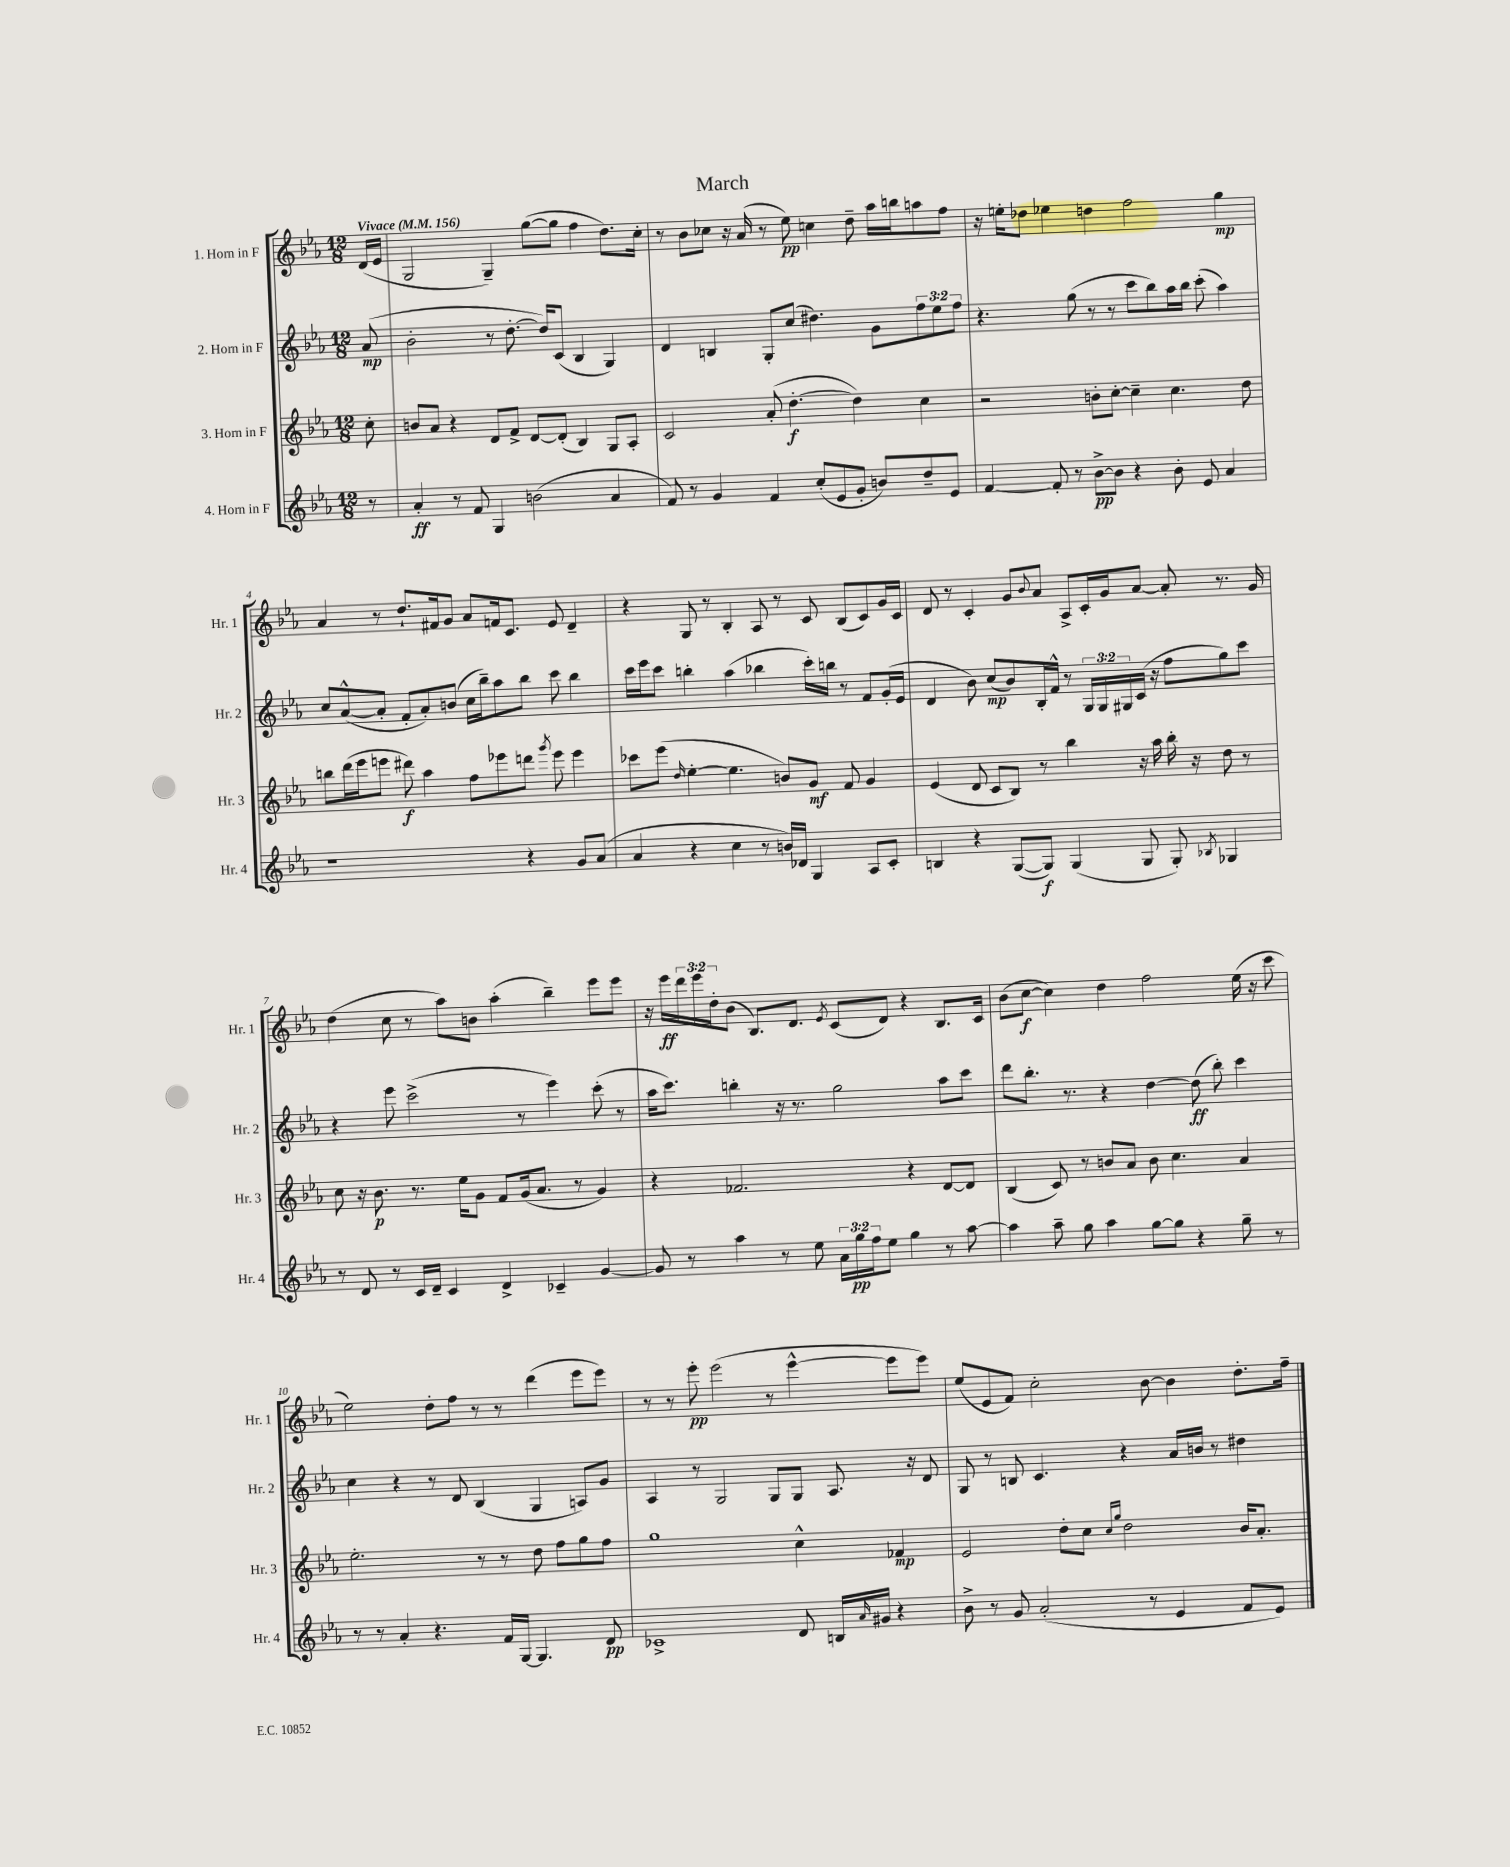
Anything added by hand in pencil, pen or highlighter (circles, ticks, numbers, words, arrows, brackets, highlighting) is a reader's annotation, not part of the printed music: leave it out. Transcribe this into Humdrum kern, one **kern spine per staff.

**kern	**dynam	**kern	**dynam	**kern	**dynam	**kern	**dynam
*part4	*part4	*part3	*part3	*part2	*part2	*part1	*part1
*staff4	*staff4	*staff3	*staff3	*staff2	*staff2	*staff1	*staff1
*I"4. Horn in F	*	*I"3. Horn in F	*	*I"2. Horn in F	*	*I"1. Horn in F	*
*I'Hr. 4	*	*I'Hr. 3	*	*I'Hr. 2	*	*I'Hr. 1	*
*clefG2	*	*clefG2	*	*clefG2	*	*clefG2	*
*k[b-e-a-]	*	*k[b-e-a-]	*	*k[b-e-a-]	*	*k[b-e-a-]	*
*M12/8	*	*M12/8	*	*M12/8	*	*M12/8	*
*MM156	*	*MM156	*	*MM156	*	*MM156	*
=	=	=	=	=	=	=	=
!	!	!	!	!	!	!LO:TX:a:B:t=Vivace	!
8r	.	8cc'\	.	(8a-/	mp	(16d/LL	.
.	.	.	.	.	.	16e-/JJ	.
=1	=1	=1	=1	=1	=1	=1	=1
4a-'/	ff	8bn/L	.	2b-'\	.	2G/	.
.	.	8a-/J	.	.	.	.	.
8r	.	4r	.	.	.	.	.
8f/	.	.	.	.	.	.	.
4G/	.	8d/L	.	8r	.	4G~/)	.
.	.	8f^/J	.	[8.dd'\	.	.	.
(2bn\	.	[8d/L	.	.	.	([8gg\L	.
.	.	.	.	16dd/KL])	.	.	.
.	.	(8d'/J]	.	(8c/J	.	8gg\J]	.
.	.	4B-/)	.	4B-/	.	4ff\	.
4a-/	.	8G/L	.	4G/)	.	8.dd\L)	.
.	.	8A-'/J	.	.	.	.	.
.	.	.	.	.	.	16cc'\Jk	.
=2	=2	=2	=2	=2	=2	=2	=2
8f/)	.	2c/	.	4d/	.	8r	.
8r	.	.	.	.	.	8b-\L	.
4g/	.	.	.	4Bn/	.	8cc-X\J	.
.	.	.	.	.	.	16r	.
.	.	.	.	.	.	(16a-/	.
4f/	.	(8a-'/	.	8G'/L	.	8r	.
.	.	[4.dd'\	f	(8cc/J	.	8ee-\)	pp
(8cc'/L	.	.	.	4.dd#X\)	.	4ccn\	.
8e-/	.	.	.	.	.	.	.
8g'/J	.	4dd\])	.	.	.	8dd~\	.
8bn/L)	.	.	.	8g\L	.	16aa-\LL	.
.	.	.	.	.	.	16bbn\J	.
8dd~/	.	4cc\	.	12ff\	.	8aan\	.
.	.	.	.	12ee-\	.	.	.
8e-/J	.	.	.	.	.	8ff\J	.
.	.	.	.	12ff\J	.	.	.
=3	=3	=3	=3	=3	=3	=3	=3
[4f/	.	2r	.	4.r	.	16r	.
.	.	.	.	.	.	16een'\KL	.
.	.	.	.	.	.	8dd-X\J	.
8f'/]	.	.	.	.	.	4ee-X\	.
8r	.	.	.	(8gg\	.	.	.
[8b-^\L	pp	8bn'\L	.	8r	.	4ddn\	.
8b-\J]	.	[8cc'\J	.	8r	.	.	.
4r	.	4cc~\]	.	8ccc\L	.	2ff\	.
.	.	.	.	8bb-\)	.	.	.
8b-'\	.	4.cc\	.	16aa-\L	.	.	.
.	.	.	.	16bb-\JJ	.	.	.
8e-/	.	.	.	(8ccc'\	.	.	.
4a-/	.	.	.	4aa-\)	.	4gg\	mp
.	.	8dd\	.	.	.	.	.
!!LO:LB:g=z
=4	=4	=4	=4	=4	=4	=4	=4
1r	.	8bbn\L	.	8cc/L	.	4a-/	.
.	.	(16ddd\L	.	([8a-^^/	.	.	.
.	.	16eee-\J	.	.	.	.	.
.	.	8eeen\J	.	8a-'/J]	.	8r	.
.	.	8ddd#X\)	f	8f'/L	.	8.dd`/L	.
.	.	4aa-\	.	8a-'/)	.	.	.
.	.	.	.	.	.	16f#X/k	.
.	.	.	.	(8bn/J	.	8g/J	.
.	.	8ff\L	.	16cc\LL	.	8a-/L	.
.	.	.	.	16bb-~\J)	.	.	.
.	.	8eee-X\	.	8aa-\	.	16fn/k	.
.	.	.	.	.	.	8.c/J	.
4r	.	8dddn\J	.	8bb-\J	.	.	.
.	.	8qggg/	.	.	.	.	.
.	.	8eee-\	.	8ccc\	.	8e-/	.
8g/L	.	4eee-\	.	4bb-\	.	4d~/	.
(8a-/J	.	.	.	.	.	.	.
=5	=5	=5	=5	=5	=5	=5	=5
4a-/	.	8ccc-X\L	.	16ccc\LL	.	4r	.
.	.	.	.	16eee-\J	.	.	.
.	.	(8eee-\J	.	8ccc\J	.	.	.
.	.	16qqdd/	.	.	.	.	.
4r	.	[4ee-'\	.	4bbn'\	.	8G/	.
.	.	.	.	.	.	8r	.
4cc\	.	4.ee-\]	.	(4aa-\	.	4B-'/	.
8r	.	.	.	4bb-X\	.	8A-/	.
16bn/LL)	.	8bn/L)	.	.	.	8r	.
16d-X/JJ	.	.	.	.	.	.	.
4G/	.	8g/J	mf	16ccc'\LL)	.	8c/	.
.	.	.	.	16bbn\JJ	.	.	.
.	.	8f/	.	8r	.	(8B-/L	.
8A-/L	.	4g/	.	8f/L	.	8c/)	.
8c'/J	.	.	.	(16g'/L	.	16g/L	.
.	.	.	.	16e-/JJ	.	16c/JJ	.
=6	=6	=6	=6	=6	=6	=6	=6
4Bn/	.	(4e-/	.	4d/	.	8d/	.
.	.	.	.	.	.	8r	.
4r	.	8d/	.	8b-\)	.	4c'/	.
.	.	8c/L	.	(8cc/L	mp	.	.
([8G/L	.	8B-/J)	.	8b-/)	.	8g/L	.
.	.	.	.	.	.	8qqb-/	.
8G/J])	f	8r	.	16B-'/L	.	8a-/J	.
.	.	.	.	16f^^/JJ	.	.	.
(4G/	.	4bb-\	.	8r	.	8A-^/L	.
.	.	.	.	24G/LL	.	16c'/L	.
.	.	.	.	24G/	.	.	.
.	.	.	.	.	.	16g/J	.
.	.	.	.	24G#X/	.	.	.
8G/	.	16r	.	(16c/JJ	.	[8a-/J	.
.	.	16aa-\	.	16r	.	.	.
8G'/)	.	16bb-'\	.	8ff\L	.	8a-'/]	.
.	.	16r	.	.	.	.	.
8qB-X/	.	.	.	.	.	.	.
4G-X/	.	8dd\	.	8gg\)	.	8.r	.
.	.	8r	.	8ccc\J	.	.	.
.	.	.	.	.	.	16g/	.
!!LO:LB:g=z
=7	=7	=7	=7	=7	=7	=7	=7
8r	.	8cc\	.	4r	.	(4dd\	.
8d/	.	16r	.	.	.	.	.
.	.	8.b-\	p	.	.	.	.
8r	.	.	.	8eee-\	.	8cc\	.
16c/LL	.	8.r	.	(2ccc^\	.	8r	.
16d~/JJ	.	.	.	.	.	.	.
4c/	.	.	.	.	.	8aa-\L)	.
.	.	16ee-\KL	.	.	.	.	.
.	.	8g\J	.	.	.	8bn\J	.
4d^/	.	8f/L	.	.	.	(4aa-'\	.
.	.	(16g/k	.	8r	.	.	.
.	.	8.a-/J	.	.	.	.	.
4c-X~/	.	.	.	4eee-\)	.	4bb-~\)	.
.	.	8r	.	.	.	.	.
[4g/	.	4g/)	.	(8ccc'\	.	8eee-\L	.
.	.	.	.	8r	.	8eee-\J	.
=8	=8	=8	=8	=8	=8	=8	=8
8g/]	.	4r	.	16aa-\KL	.	16r	.
.	.	.	.	8.ccc\J)	.	16eee-\LL	ff
8r	.	.	.	.	.	24ddd\	.
.	.	.	.	.	.	24eee-\	.
.	.	.	.	.	.	24dd'\J	.
4aa-\	.	2.f-X/	.	4bbn'\	.	(8b-\J	.
.	.	.	.	.	.	8.B-/L)	.
8r	.	.	.	16r	.	.	.
.	.	.	.	8.r	.	8.d/J	.
8ee-\	.	.	.	.	.	.	.
.	.	.	.	.	.	8qe-/	.
24a-\LL	.	.	.	2gg\	.	(8c/L	.
24gg\	pp	.	.	.	.	.	.
24ff\J	.	.	.	.	.	.	.
8ee-\J	.	.	.	.	.	8d/J)	.
4gg\	.	4r	.	.	.	4r	.
8r	.	[8d/L	.	8aa-\L	.	8.B-/L	.
[8aa-\	.	8d/J]	.	8ccc\J	.	.	.
.	.	.	.	.	.	16c/Jk	.
=9	=9	=9	=9	=9	=9	=9	=9
4aa-\]	.	(4B-/	.	8ddd\L	.	(8b-\L	.
.	.	.	.	8.bb-'\J	.	[8cc\J	f
8aa-~\	.	8c/)	.	.	.	4cc\])	.
.	.	.	.	8.r	.	.	.
8gg\	.	8r	.	.	.	.	.
4aa-\	.	8bn/L	.	4r	.	4dd\	.
.	.	8a-/J	.	.	.	.	.
[8gg\L	.	8b\	.	[4dd\	.	2ff\	.
8gg\J]	.	4.cc\	.	.	.	.	.
4r	.	.	.	(8dd\]	ff	.	.
.	.	.	.	8bb-'\)	.	.	.
8gg~\	.	4a-/	.	4ccc\	.	(16ee-\	.
.	.	.	.	.	.	16r	.
8r	.	.	.	.	.	8ccc\	.
!!LO:LB:g=z
=10	=10	=10	=10	=10	=10	=10	=10
8r	.	2.ee-'\	.	4cc\	.	2ee-\)	.
8r	.	.	.	.	.	.	.
4a-'/	.	.	.	4r	.	.	.
4.r	.	.	.	8r	.	8dd'\L	.
.	.	.	.	8d/	.	8ff\J	.
.	.	8r	.	(4B-/	.	8r	.
16f/LL	.	8r	.	.	.	8r	.
[16G/JJ	.	.	.	.	.	.	.
4.G/]	.	8dd\	.	4G/	.	(4ddd\	.
.	.	8ff\L	.	.	.	.	.
.	.	8gg\	.	8An/L)	.	8eee-\L	.
8d/	pp	8ff\J	.	8g/J	.	8eee-\J)	.
=11	=11	=11	=11	=11	=11	=11	=11
1c-X^	.	1gg	.	4A-/	.	8r	.
.	.	.	.	.	.	8r	.
.	.	.	.	8r	.	8eee-'\	pp
.	.	.	.	2G/	.	(2eee-\	.
.	.	.	.	8G/L	.	8r	.
8d/	.	4cc^^\	.	8G/J	.	[4eee-^^\	.
16Bn/LL	.	.	.	8.A-/	.	.	.
16qqa-/	.	.	.	.	.	.	.
16g#X/JJ	.	.	.	.	.	.	.
4r	.	4f-X/	mp	.	.	8eee-\L]	.
.	.	.	.	16r	.	.	.
.	.	.	.	8d/	.	8eee-\J)	.
=12	=12	=12	=12	=12	=12	=12	=12
8b-^\	.	2e-/	.	8G/	.	(8ee-/L	.
8r	.	.	.	8r	.	8e-/	.
8g/	.	.	.	8Bn/	.	8f/J)	.
(2a-'/	.	.	.	4.c/	.	2cc'\	.
.	.	8dd'\L	.	.	.	.	.
.	.	8cc\J	.	.	.	.	.
.	.	16qqcc/LL	.	.	.	.	.
.	.	16qqgg/JJ	.	.	.	.	.
.	.	2dd\	.	4r	.	.	.
8r	.	.	.	.	.	[8b-\	.
4e-/	.	.	.	16a-/LL	.	4b-\]	.
.	.	.	.	16bn/JJ	.	.	.
.	.	.	.	8r	.	.	.
8f/L	.	16b-/KL	.	4dd#X\	.	8.dd'\L	.
.	.	8.a-'/J	.	.	.	.	.
8e-/J)	.	.	.	.	.	.	.
.	.	.	.	.	.	16ff~\Jk	.
==	==	==	==	==	==	==	==
*-	*-	*-	*-	*-	*-	*-	*-
